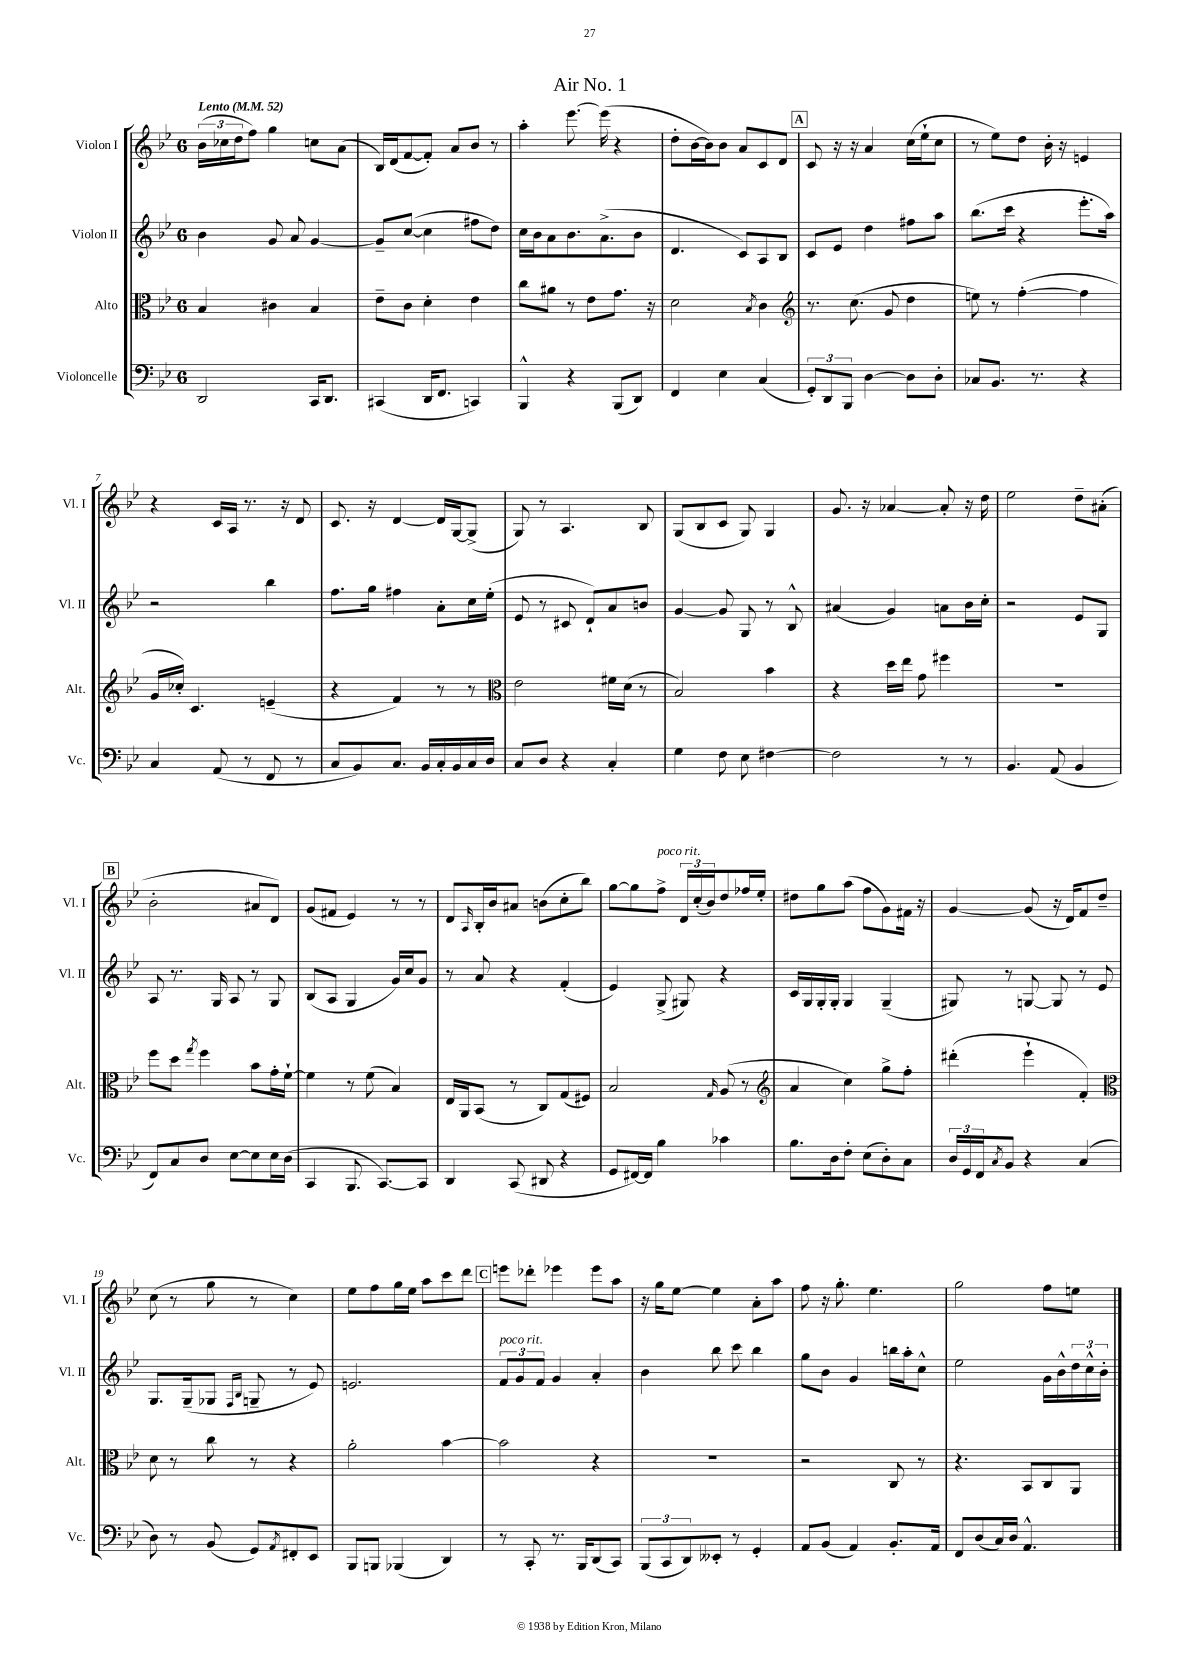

**kern	**kern	**kern	**kern
*part4	*part3	*part2	*part1
*staff4	*staff3	*staff2	*staff1
*I"Violoncelle	*I"Alto	*I"Violon II	*I"Violon I
*I'Vc.	*I'Alt.	*I'Vl. II	*I'Vl. I
*clefF4	*clefC3	*clefG2	*clefG2
*k[b-e-]	*k[b-e-]	*k[b-e-]	*k[b-e-]
*M6/8	*M6/8	*M6/8	*M6/8
*MM52	*MM52	*MM52	*MM52
=1	=1	=1	=1
!	!	!	!LO:TX:a:B:t=Lento
2DD/	4B-/	4b-\	(24b-\LL
.	.	.	24cc-X\
.	.	.	24dd\J
.	.	.	8ff\J)
.	4c#X\	8g/	4gg\
.	.	8a/	.
16CC/KL	4B-/	[4g/	8ccn\L
8.DD/J	.	.	.
.	.	.	(8a\J
=2	=2	=2	=2
(4CC#X/	8e-~\L	8g~/L]	16B-/LL)
.	.	.	(16d/J
.	8c\J	([8cc/J	[8f/
16DD/KL	4d'\	4cc\]	8f'/J])
8.FF/J	.	.	.
.	.	.	8a/L
4CCn/)	4e-\	8ff#X\L	8b-/J
.	.	8dd\J)	8r
=3	=3	=3	=3
4BBB-^^/	8cc\L	16cc\LL	4aa'\
.	.	16b-\J	.
.	8a#X\J	8a\	.
4r	8r	8.b-\	[8.eee-\
.	8e-\L	.	.
.	.	(8.a^\	(16eee-\]
(8BBB-/L	8.g\J	.	4r
8DD/J)	.	8b-\J	.
.	16r	.	.
=4	=4	=4	=4
4FF/	2d\	4.d/	8dd'\L
.	.	.	[16b-\L
.	.	.	16b-\J])
4E-\	.	.	8b-\J
.	.	8c/L)	8a/L
.	8qB-/	.	.
(4C/	4c\	8A/	8c/
.	.	8B-/J	8d/J
!!LO:REH:place=s1:t=A
=5	=5	=5	=5
*	*clefG2	*	*
12GG'/L)	8.r	8c/L	8c/
12DD/	.	.	.
.	.	8e-/J	16r
12BBB-/J	.	.	.
.	(8.cc\	.	16r
[4D\	.	4dd\	4a/
.	8g/	.	.
8D\L]	4dd\	8ff#X\L	(16cc\LL
.	.	.	16ee-`\J
8D'\J	.	8aa\J	8cc\J
=6	=6	=6	=6
8C-X/L	8een\)	(8.bb-\L	8r
8.BB-/J	8r	.	8ee-\L)
.	.	16ccc\Jk	.
.	([4ff'\	4r	8dd\J
8.r	.	.	.
.	.	.	16b-'\
.	.	.	16r
4r	4ff\]	8.eee-'\L	4en/
.	.	16aa\Jk)	.
!!LO:LB:g=z
=7	=7	=7	=7
4C/	16g/LL	2r	4r
.	16cc-X'/JJ)	.	.
.	4.c/	.	.
(8AA/	.	.	16c/LL
.	.	.	16A/JJ
8r	.	.	8.r
8FF/	(4en~/	4bb-\	.
.	.	.	16r
8r	.	.	8d/
=8	=8	=8	=8
8C/L	4r	8.ff\L	8.c/
8BB-/)	.	.	.
.	.	16gg\Jk	16r
8.C/J	4f/)	4ff#X\	[4d/
16BB-/LL	.	.	.
16C'/	8r	8a'\L	16d/LL]
16BB-/	.	.	[16G/J
16C/	8r	16cc\L	(8G^/J]
16D/JJ	.	(16ee-'\JJ	.
=9	=9	=9	=9
*	*clefC3	*	*
8C/L	2e-\	8e-/	8G/)
8D/J	.	8r	8r
4r	.	8c#X/	4.A/
.	.	8d`/L)	.
4C'/	16f#X\LL	8a/	.
.	(16d\JJ	.	.
.	8r	8bn/J	8B-/
=10	=10	=10	=10
4G\	2B-/)	[4g/	(8G/L
.	.	.	8B-/
8F\	.	8g/]	8c/J
8E-\	.	8G/	8G/)
[4F#X\	4b-\	8r	4G/
.	.	8B-^^/	.
=11	=11	=11	=11
2F#\]	4r	(4a#X/	8.g/
.	.	.	16r
.	16dd\LL	4g/)	[4a-X/
.	16ee-\JJ	.	.
.	8g\	.	.
8r	4ff#X\	8an\L	8a-'/]
8r	.	16b-\L	16r
.	.	16cc'\JJ	16dd\
=12	=12	=12	=12
4.BB-/	2.r	2r	2ee-\
(8AA/	.	.	.
4BB-/	.	8e-/L	8dd~\L
.	.	8G/J	(8a#X'\J
!!LO:LB:g=z
!!LO:REH:place=s1:t=B
=13	=13	=13	=13
8FF/L)	8ff\L	8A/	2b-'\
8C/	8dd\J	8.r	.
.	8qgg/	.	.
8D/J	4ff\	.	.
.	.	16G/	.
[8E-\L	.	8A/	.
8E-\]	8b-\L	8r	8a#X/L
16E-\L	16g'\L	8G/	8d/J)
(16D\JJ	[16f`\JJ	.	.
=14	=14	=14	=14
4CC/	4f\]	(8B-/L	(8g/L
.	.	8A/J	8f#X/J
8.BBB-/	8r	4G/	4e-/)
.	(8f\	.	.
[8.CC/L)	.	.	.
.	4B-/)	16g/LL)	8r
.	.	16cc/J	.
8CC/J]	.	8g/J	8r
=15	=15	=15	=15
4DD/	16E-/LL	8r	8d/L
.	16AA/J	.	.
.	.	.	16qqA/
.	(8BB-/J	8a/	16B-'/L
.	.	.	16b-/J
(8CC/	8r	4r	8a#X/J
8DD#X/	8C/L)	.	(8bn\L
4r	(8G/	(4f'/	8cc'\
.	8F#X/J)	.	8bb-\J)
=16	=16	=16	=16
8GG/L	2B-/	4e-/)	[8gg\L
[16FF#X/L)	.	.	8gg\]
16FF#/JJ]	.	.	.
!	!	!	!LO:TX:a:i:t=poco rit.
4B-\	.	(8G^/	8ff^\J
.	.	8G#X/)	24d/LL
.	.	.	(24cc'/
.	.	.	24b-/J)
.	16qqG/	.	.
4c-X\	(8A/	4r	8dd/
.	8r	.	16ff-X/L
.	.	.	16ee-'/JJ
=17	=17	=17	=17
*	*clefG2	*	*
8.B-\L	4a/	16c/LL	8dd#X\L
.	.	16G/	.
.	.	16G'/	8gg\
16D\k	.	16G'/JJ	.
8F'\J	4cc\)	4G/	(8aa\J
(8E-\L	.	.	8ff\L
8D'\)	8gg^\L	(4G~/	8g\)
8C\J	8ff'\J	.	16f#X\Jk
.	.	.	16r
=18	=18	=18	=18
24D/LL	(4ddd#X'\	8G#X/)	[4g/
24GG/	.	.	.
24FF/J	.	.	.
8qC/	.	.	.
8BB-/J	.	8r	.
4r	4eee-`\	[8Gn/	(8g/]
.	.	8G/]	16r
.	.	.	16d/KL)
(4C/	4f'/)	8r	8f/
.	.	8e-/	8dd~/J
!!LO:LB:g=z
=19	=19	=19	=19
*	*clefC3	*	*
8D\)	8d\	8.G/L	(8cc\
8r	8r	.	8r
.	.	(16G~/k	.
(8BB-/	8cc\	8G-X/J	8gg\
.	.	16qqF/LL	.
.	.	16qqB-/JJ	.
8GG/L)	8r	8Gn~/	8r
8qAA/	.	.	.
8FF#X'/	4r	8r	4cc\)
8EE-/J	.	8e-/)	.
=20	=20	=20	=20
8BBB-/L	2a'\	2.en/	8ee-\L
8BBBn/J	.	.	8ff\
(4BBB-X/	.	.	16gg\L
.	.	.	16ee-\JJ
.	.	.	8aa\L
4DD/)	[4b-\	.	8ccc\
.	.	.	8ddd\J
!!LO:REH:place=s1:t=C
=21	=21	=21	=21
!	!	!LO:TX:a:i:t=poco rit.	!
8r	2b-\]	12f/L	8eeen\L
.	.	12g/	.
8CC'/	.	.	8ddd-X'\J
.	.	12f/J	.
8.r	.	4g/	4eee-X\
16BBB-/KL	.	.	.
(8DD/	4r	4a'/	8eee-\L
8CC/J)	.	.	8aa\J
=22	=22	=22	=22
(12BBB-/L	2.r	4b-\	16r
.	.	.	16gg\KL
12CC/	.	.	.
.	.	.	[8ee-\J
12DD/)	.	.	.
8EE--X'/J	.	8bb-\	4ee-\]
8r	.	8ccc\	.
4GG'/	.	4bb-\	8a'\L
.	.	.	8aa\J
=23	=23	=23	=23
8AA/L	2r	8gg\L	8ff\
(8BB-/J	.	8b-\J	16r
.	.	.	8.gg'\
4AA/)	.	4g/	.
.	.	.	4.ee-\
8.BB-'/L	8C/	16bbn\LL	.
.	.	16aa'\J	.
.	8r	8cc^^\J	.
16AA/Jk	.	.	.
=24	=24	=24	=24
8FF/L	4.r	2ee-\	2gg\
(8D/	.	.	.
16C/L)	.	.	.
16D/JJ	.	.	.
4.AA^^/	8BB-/L	.	.
.	8C/	16g\LL	8ff\L
.	.	16b-^^\	.
.	8AA/J	24dd\	8een\J
.	.	24cc^^\	.
.	.	24b-'\JJ	.
==	==	==	==
*-	*-	*-	*-
